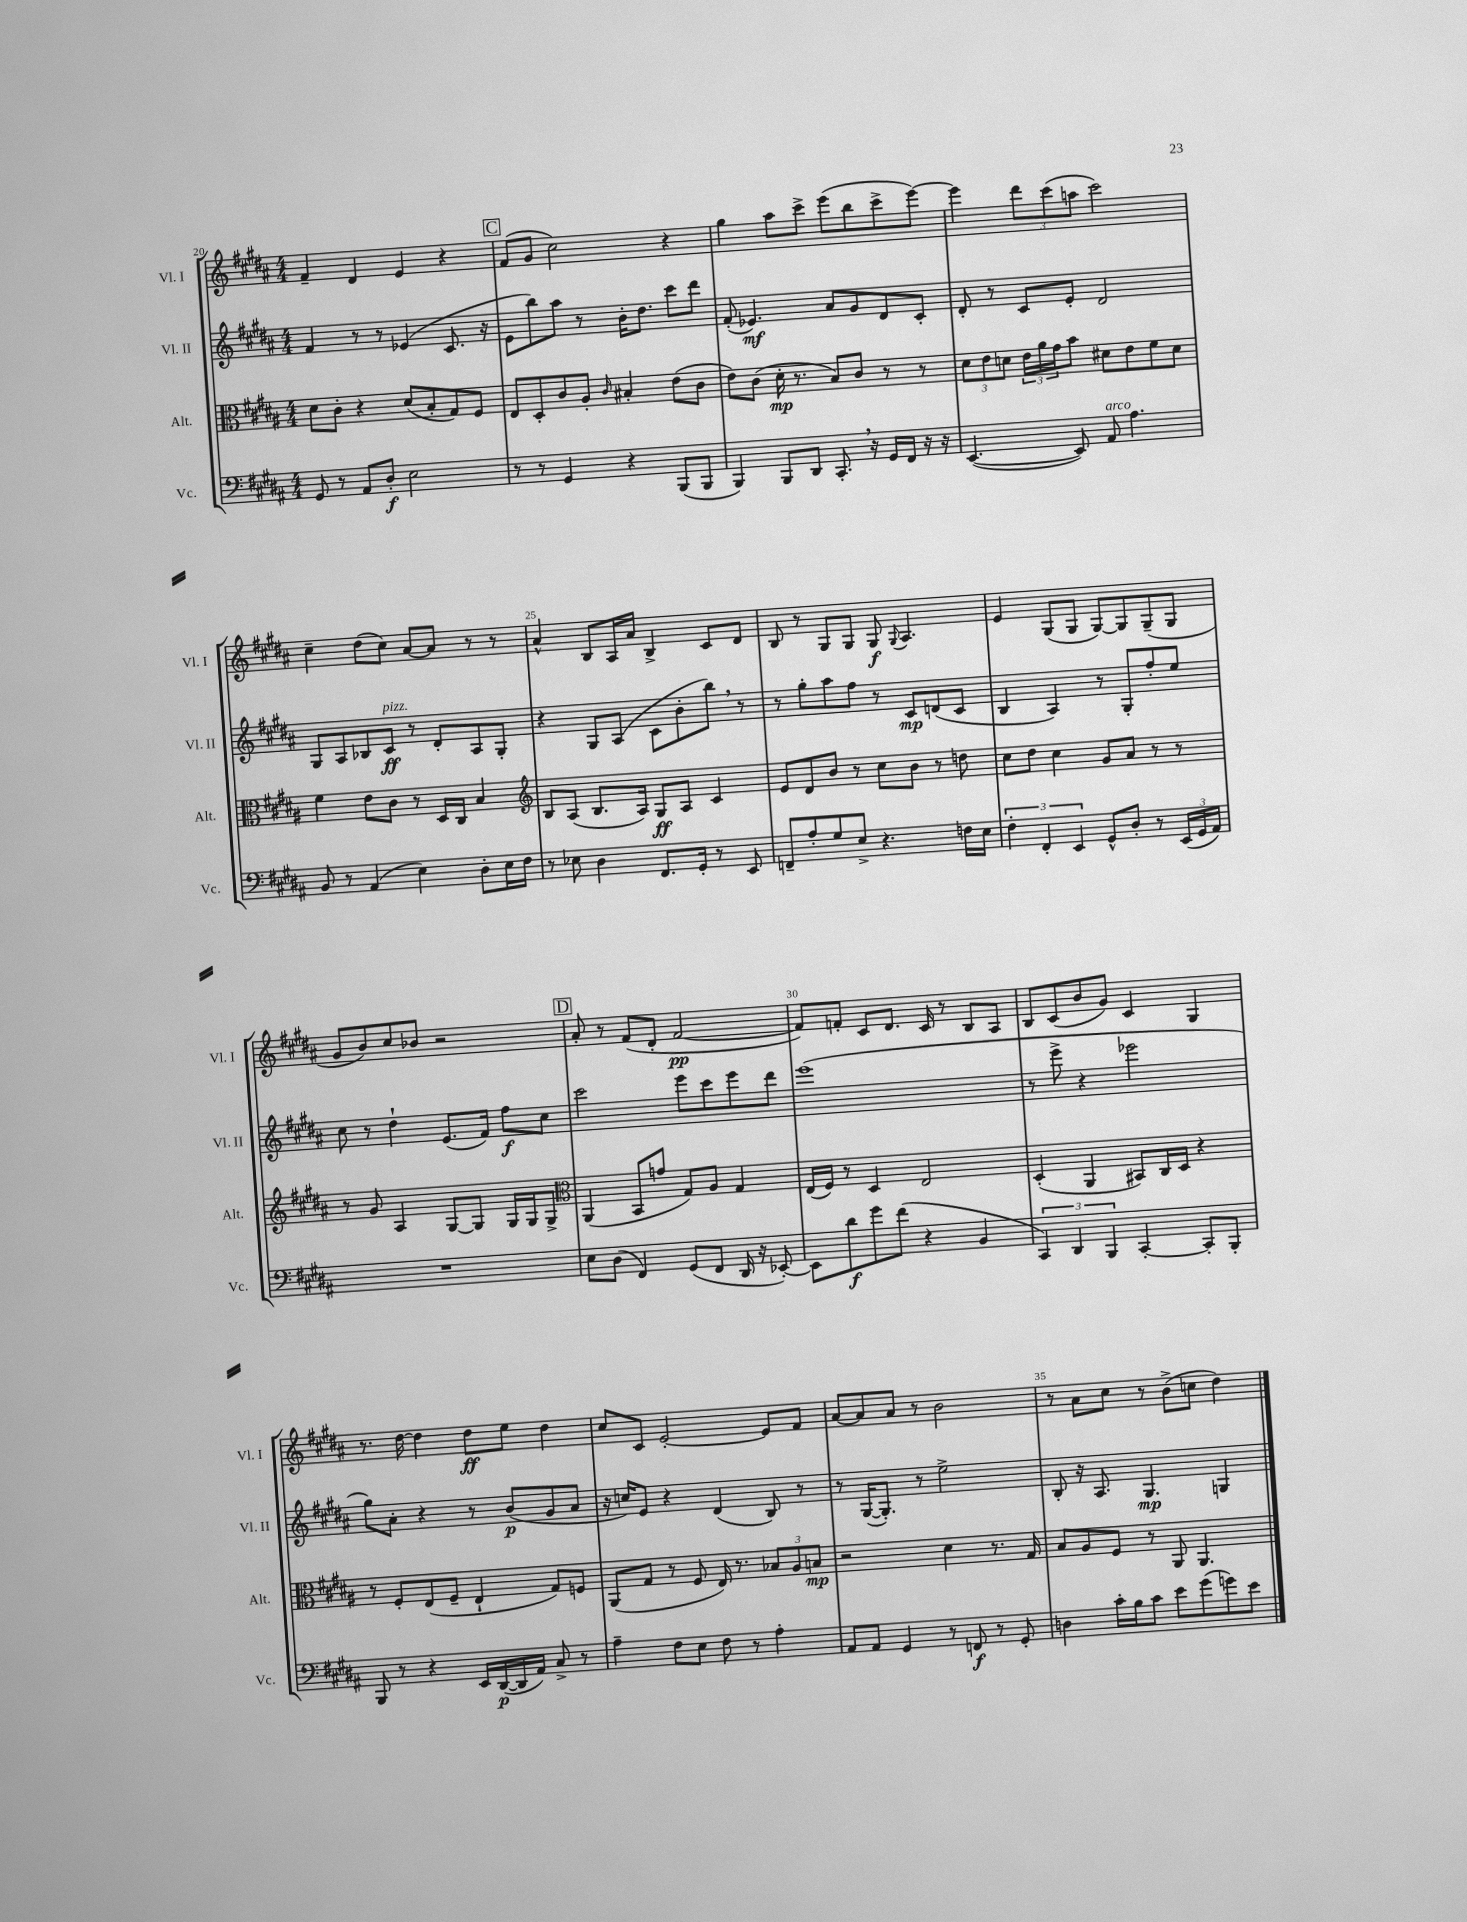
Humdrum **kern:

**kern	**dynam	**kern	**dynam	**kern	**dynam	**kern	**dynam
*part4	*part4	*part3	*part3	*part2	*part2	*part1	*part1
*staff4	*staff4	*staff3	*staff3	*staff2	*staff2	*staff1	*staff1
*I"Vc.	*	*I"Alt.	*	*I"Vl. II	*	*I"Vl. I	*
*I'Vc.	*	*I'Alt.	*	*I'Vl. II	*	*I'Vl. I	*
*clefF4	*	*clefC3	*	*clefG2	*	*clefG2	*
*k[f#c#g#d#a#]	*	*k[f#c#g#d#a#]	*	*k[f#c#g#d#a#]	*	*k[f#c#g#d#a#]	*
*M4/4	*	*M4/4	*	*M4/4	*	*M4/4	*
=20	=20	=20	=20	=20	=20	=20	=20
8GG#/	.	8d#\L	.	4f#/	.	4f#~/	.
8r	.	8c#'\J	.	.	.	.	.
8AA#/L	.	4r	.	8r	.	4d#/	.
8D#'/J	f	.	.	8r	.	.	.
2E\	.	(8d#/L	.	(4e-X/	.	4e/	.
.	.	8B'/	.	.	.	.	.
.	.	8G#/)	.	8.c#/	.	4r	.
.	.	8F#/J	.	.	.	.	.
.	.	.	.	16r	.	.	.
!!LO:REH:place=s1:t=C
=21	=21	=21	=21	=21	=21	=21	=21
8r	.	8E/L	.	8e\L	.	(8f#/L	.
8r	.	8D#'/	.	8bb\)	.	8g#/J	.
4GG#/	.	8c#/	.	8aa#\J	.	2cc#\)	.
.	.	8A#'/J	.	8r	.	.	.
.	.	16qqc#/	.	.	.	.	.
4r	.	4B#X'/	.	16b'\KL	.	.	.
.	.	.	.	8.dd#\J	.	.	.
(8BBB/L	.	(8e\L	.	8ccc#\L	.	4r	.
8BBB/J	.	8c#\J	.	8ddd#\J	.	.	.
=22	=22	=22	=22	=22	=22	=22	=22
4BBB/)	.	8e\L)	.	(8f#'/	.	4gg#\	.
.	.	(8c#\J	.	4.e-X/)	mf	.	.
8BBB/L	.	16d#'\	mp	.	.	8aa#\L	.
.	.	8.r	.	.	.	.	.
8DD#/J	.	.	.	.	.	8ccc#^\J	.
8.CC#',/	.	8B/L)	.	8a#/L	.	(8eee\L	.
.	.	8c#/J	.	8g#/	.	8bb\	.
16r	.	.	.	.	.	.	.
16GG#/LL	.	8r	.	8d#/	.	8ccc#^\	.
16FF#/JJ	.	.	.	.	.	.	.
16r	.	8r	.	8c#'/J	.	[8eee\J)	.
16r	.	.	.	.	.	.	.
=23	=23	=23	=23	=23	=23	=23	=23
([4.EE/	.	12d#\L	.	8d#'/	.	4eee\]	.
.	.	12e\	.	.	.	.	.
.	.	.	.	8r	.	.	.
.	.	12dn\J	.	.	.	.	.
.	.	24e\LL	.	8c#/L	.	12ddd#\L	.
.	.	24a#\	.	.	.	.	.
.	.	24g#\J	.	.	.	(12ccc#\	.
8EE/])	.	8b\J	.	8e'/J	.	.	.
.	.	.	.	.	.	12aan\J	.
!LO:TX:a:i:t=arco	!	!	!	!	!	!	!
8AA#/	.	8d#X\L	.	2d#/	.	2ccc#\)	.
4.A#\	.	8e\	.	.	.	.	.
.	.	8f#\	.	.	.	.	.
.	.	8d#\J	.	.	.	.	.
!!LO:LB:g=z
=24	=24	=24	=24	=24	=24	=24	=24
8BB/	.	4f#\	.	8G#/L	.	4cc#~\	.
8r	.	.	.	8A#/	.	.	.
(4AA#/	.	8e\L	.	8B-X/	.	(8dd#\L	.
!	!	!	!	!LO:TX:a:i:t=pizz.	!	!	!
.	.	8c#\J	.	8c#/J	ff	8cc#\J)	.
4E\)	.	8r	.	8r	.	[8a#/L	.
.	.	16D#/LL	.	8d#'/L	.	8a#/J]	.
.	.	16C#/JJ	.	.	.	.	.
8D#'\L	.	4B/	.	8A#/	.	8r	.
16E\L	.	.	.	8G#'/J	.	8r	.
16F#\JJ	.	.	.	.	.	.	.
=25	=25	=25	=25	=25	=25	=25	=25
*	*	*clefG2	*	*	*	*	*
8r	.	8B/L	.	4r	.	4a#^^/	.
8E-X\	.	(8A#/J	.	.	.	.	.
4D#\	.	8.B/L	.	8G#/L	.	8B/L	.
.	.	.	.	(8A#/J	.	16A#/L	.
.	.	16A#/Jk)	.	.	.	16a#/JJ	.
8.FF#/L	.	8G#/L	ff	8c#\L	.	4B^/	.
.	.	8A#/J	.	8b'\	.	.	.
16GG#'/Jk	.	.	.	.	.	.	.
8r	.	4c#/	.	8bb,\J)	.	8c#/L	.
8EE/	.	.	.	8r	.	8d#/J	.
=26	=26	=26	=26	=26	=26	=26	=26
8FFn~/L	.	8e/L	.	8r	.	8B/	.
8A#'/	.	8d#/	.	8gg#'\L	.	8r	.
8G#/	.	8b/J	.	8aa#\	.	8G#/L	.
8E^/J	.	8r	.	8ff#\J	.	8G#/J	.
4.r	.	8cc#\L	.	8r	.	8G#/	f
.	.	.	.	.	.	8qqG#/	.
.	.	8b\J	.	8c#/L	mp	4.A#/	.
.	.	8r	.	(8dn/	.	.	.
16Fn\LL	.	8ddn\	.	8c#/J	.	.	.
16E\JJ	.	.	.	.	.	.	.
=27	=27	=27	=27	=27	=27	=27	=27
6F#'\	.	8cc#\L	.	4B/	.	4e/	.
.	.	8dd#\J	.	.	.	.	.
6FF#'/	.	.	.	.	.	.	.
.	.	4cc#\	.	4A#/)	.	(8G#/L	.
6EE/	.	.	.	.	.	.	.
.	.	.	.	.	.	8G#/J	.
8GG#^^/L	.	8g#/L	.	8r	.	[8G#/L)	.
8D#'/J	.	8a#/J	.	8G#'/L	.	8G#/]	.
8r	.	8r	.	8ff#'/	.	(8G#~/	.
(24EE/LL	.	8r	.	8ee/J	.	8G#/J	.
24GG#/	.	.	.	.	.	.	.
24AA#/JJ)	.	.	.	.	.	.	.
!!LO:LB:g=z
=28	=28	=28	=28	=28	=28	=28	=28
1r	.	8r	.	8cc#\	.	8g#/L	.
.	.	8g#/	.	8r	.	8b/)	.
.	.	4A#/	.	4dd#`\	.	8cc#/	.
.	.	.	.	.	.	8b-X/J	.
.	.	[8G#/L	.	(8.e/L	.	2r	.
.	.	8G#/J]	.	.	.	.	.
.	.	.	.	16f#/Jk)	.	.	.
.	.	16G#/LL	.	8ff#\L	f	.	.
.	.	16G#/J	.	.	.	.	.
.	.	8G#^/J	.	8cc#\J	.	.	.
!!LO:REH:place=s1:t=D
=29	=29	=29	=29	=29	=29	=29	=29
*	*	*clefC3	*	*	*	*	*
8E\L	.	(4AA#/	.	2ccc#\	.	8a#'/	.
(8D#\J	.	.	.	.	.	8r	.
4FF#/)	.	8BB/L	.	.	.	(8f#/L	.
.	.	8gn/J	.	.	.	8d#'/J	.
(8GG#/L	.	8G#/L)	.	8eee\L	.	[2f#/	pp
8FF#/J	.	8A#/J	.	8ccc#\	.	.	.
16DD#/	.	4G#/	.	8eee\	.	.	.
16r	.	.	.	.	.	.	.
[8EE-X'/)	.	.	.	8ddd#\J	.	.	.
=30	=30	=30	=30	=30	=30	=30	=30
8EE-\L]	.	(16E/LL	.	(1eee	.	8f#/L])	.
.	.	16F#/JJ)	.	.	.	.	.
8d#\	f	8r	.	.	.	8fn'/J	.
8g#\	.	4D#/	.	.	.	8c#/L	.
(8f#\J	.	.	.	.	.	8.d#/J	.
4r	.	2E/	.	.	.	.	.
.	.	.	.	.	.	16c#/	.
.	.	.	.	.	.	8r	.
4BB/	.	.	.	.	.	8B/L	.
.	.	.	.	.	.	8A#/J	.
=31	=31	=31	=31	=31	=31	=31	=31
6CC#/)	.	(4D#'/	.	8r	.	8B/L	.
.	.	.	.	8eee^\	.	(8c#/	.
6DD#/	.	.	.	.	.	.	.
.	.	4AA#/	.	4r	.	8b/	.
6BBB/	.	.	.	.	.	.	.
.	.	.	.	.	.	8g#/J)	.
[4CC#'/	.	8BB#X/L)	.	2eee-X\	.	4c#/	.
.	.	16C#/L	.	.	.	.	.
.	.	16D#/JJ	.	.	.	.	.
8CC#'/L]	.	4r	.	.	.	4G#/	.
8BBB'/J	.	.	.	.	.	.	.
!!LO:LB:g=z
=32	=32	=32	=32	=32	=32	=32	=32
8BBB/	.	8r	.	8gg#\L)	.	8.r	.
8r	.	8F#'/L	.	8a#'\J	.	.	.
.	.	.	.	.	.	[16dd#\	.
4r	.	(8E/	.	4r	.	4dd#\]	.
.	.	8F#~/J	.	.	.	.	.
16EE/LL	.	4E`/	.	8r	.	8dd#\L	ff
([16DD#/	p	.	.	.	.	.	.
16DD#/]	.	.	.	(8b/L	p	8ee\J	.
16AA#/JJ)	.	.	.	.	.	.	.
8C#^/	.	8G#/L)	.	8g#/	.	4dd#\	.
8r	.	8Fn/J	.	8a#/J	.	.	.
=33	=33	=33	=33	=33	=33	=33	=33
4A#~\	.	(8AA#/L	.	16r	.	8cc#/L	.
.	.	.	.	16ccn/KL)	.	.	.
.	.	8G#/J	.	8e/J	.	8c#/J	.
8F#\L	.	8r	.	4r	.	[2e'/	.
8E\J	.	8F#/	.	.	.	.	.
8F#\	.	16E/)	.	(4d#/	.	.	.
.	.	8.r	.	.	.	.	.
8r	.	.	.	.	.	.	.
4A#'\	.	12B-X/L	.	8B/)	.	8e/L]	.
.	.	12A#/	.	.	.	.	.
.	.	.	.	8r	.	8f#/J	.
.	.	12Bn/J	mp	.	.	.	.
=34	=34	=34	=34	=34	=34	=34	=34
8AA#/L	.	2r	.	8r	.	[8a#/L	.
8AA#/J	.	.	.	([16G#/KL	.	8a#/]	.
.	.	.	.	8.G#'/J])	.	.	.
4GG#/	.	.	.	.	.	8a#/J	.
.	.	.	.	8r	.	8r	.
8r	.	4d#\	.	2ee^\	.	2b\	.
8FFn/	f	.	.	.	.	.	.
8r	.	8.r	.	.	.	.	.
8GG#'/	.	.	.	.	.	.	.
.	.	16G#/	.	.	.	.	.
=35	=35	=35	=35	=35	=35	=35	=35
4Dn\	.	8B/L	.	8B'/	.	8r	.
.	.	8A#/	.	16r	.	8a#\L	.
.	.	.	.	8.A#/	.	.	.
16c#'\LL	.	8F#/J	.	.	.	8cc#\J	.
16B\J	.	.	.	.	.	.	.
8c#\J	.	8r	.	4.G#/	mp	8r	.
8e\L	.	8AA#/	.	.	.	(8b^\L	.
(8g#\	.	4.AA#/	.	.	.	8ccn\J	.
8gn\)	.	.	.	4Gn/	.	4dd#\)	.
8e\J	.	.	.	.	.	.	.
==	==	==	==	==	==	==	==
*-	*-	*-	*-	*-	*-	*-	*-
